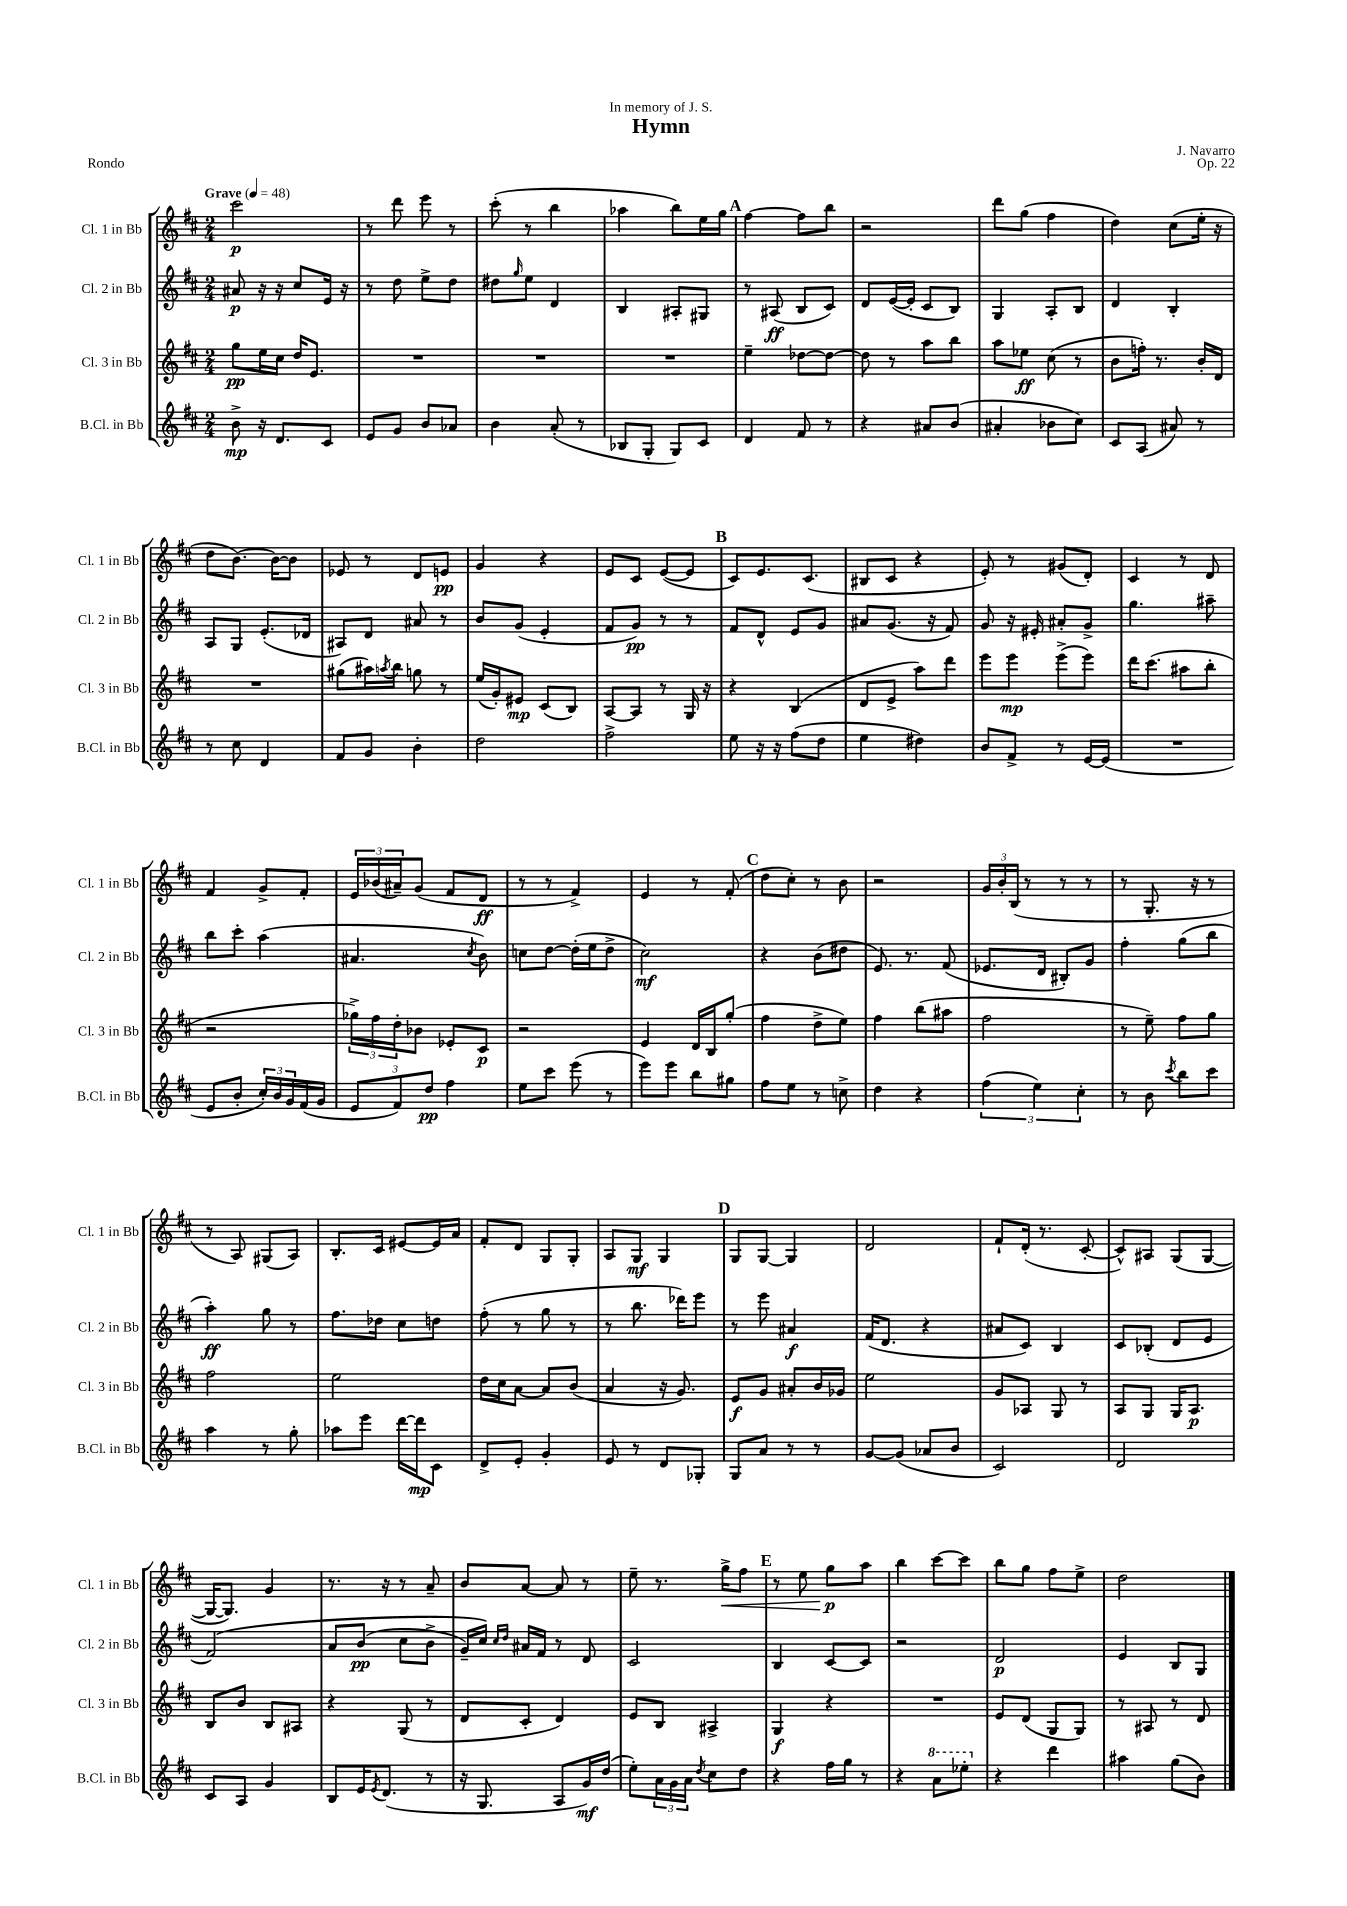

**kern	**kern	**kern	**kern
*staff4	*staff3	*staff2	*staff1
*clefG2	*clefG2	*clefG2	*clefG2
*k[f#c#]	*k[f#c#]	*k[f#c#]	*k[f#c#]
*M2/4	*M2/4	*M2/4	*M2/4
*MM48	*MM48	*MM48	*MM48
8b^	8gg	8a#	2ccc#
16r	16ee	16r	.
8.d	16cc#	16r	.
.	16dd	8cc#	.
.	8.e	.	.
8c#	.	16e	.
.	.	16r	.
=	=	=	=
8e	2r	8r	8r
8g	.	8dd	8ddd
8b	.	8ee^	8eee
8a-	.	8dd	8r
=	=	=	=
4b	2r	8dd#	(8ccc#'
.	.	16qqgg	.
.	.	8ee	8r
(8a'	.	4d	4bb
8r	.	.	.
=	=	=	=
8B-	2r	4B	4aa-
8G'	.	.	.
8G)	.	8A#'	8bb)
8c#	.	8G#	16ee
.	.	.	16gg
=	=	=	=
4d	4ee~	8r	[4ff#
.	.	(8A#	.
8f#	[8dd-	8B	8ff#]
8r	8dd-_	8c#)	8bb
=	=	=	=
4r	8dd-]	8d	2r
.	8r	([16e	.
.	.	16e']	.
8a#	8aa	8c#	.
(8b	8bb	8B)	.
=	=	=	=
4a#'	8aa	4G	8ddd
.	8ee-	.	(8gg
8b-	(8cc#	8A'	4ff#
8cc#)	8r	8B	.
=	=	=	=
8c#	8b	4d	4dd)
(8A	16ff')	.	.
.	8.r	.	.
8a#)	.	4B'	(8cc#
8r	16b'	.	16ee'
.	16d	.	16r
=	=	=	=
8r	2r	8A	8dd
8cc#	.	8G	[8.b)
4d	.	(8.e'	.
.	.	.	16b_
.	.	.	8b]
.	.	16d-	.
=	=	=	=
8f#	(8gg#	8A#)	8e-
8g	16aa#)	8d	8r
.	8qaa	.	.
.	16bb	.	.
4b'	8gg	8a#	8d
.	8r	8r	8e
=	=	=	=
2dd	(16ee	8b	4g
.	16g')	.	.
.	8e#	(8g	.
.	(8c#	4e'	4r
.	8B)	.	.
=	=	=	=
2ff#^	[8A	8f#	8e
.	8A]	8g)	8c#
.	8r	8r	([8e
.	16G	8r	8e]
.	16r	.	.
=	=	=	=
8ee	4r	8f#	8c#)
16r	.	8d^^	8.e
16r	.	.	.
(8ff#	(4B	8e	.
.	.	.	(8.c#
8dd	.	8g	.
=	=	=	=
4ee	8d	8a#	8B#
.	8e^	(8.g	8c#
4dd#)	8aa)	.	4r
.	.	16r	.
.	8ddd	8f#)	.
=	=	=	=
8b	8eee	8g	8e')
8f#^	8eee	16r	8r
.	.	16e#'	.
8r	(8eee^	8a#'	(8g#
[16e	8eee)	8g^	8d')
(16e]	.	.	.
=	=	=	=
2r	16ddd	4.gg	4c#
.	(8.ccc#	.	.
.	8aa#	.	8r
.	8bb'	8aa#~	8d
=	=	=	=
8e	2r	8bb	4f#
8b'	.	8ccc#'	.
24cc#')	.	(4aa	8g^
24b	.	.	.
24g	.	.	.
(16f#	.	.	8f#'
16g	.	.	.
=	=	=	=
12e	24gg-^)	4.a#	24e
.	24ff#	.	(24b-
12f#)	24dd'	.	24a#~)
.	8b-	.	(8g
12dd	.	.	.
4ff#	8e-'	.	8f#
.	.	8qcc#	.
.	8c#	8b)	8d
=	=	=	=
8ee	2r	8cc	8r
8ccc#	.	[8dd	8r
(8eee	.	(16dd']	4f#^)
.	.	16ee	.
8r	.	8dd^	.
=	=	=	=
8eee)	4e	2cc#)	4e
8eee	.	.	.
8bb	16d	.	8r
.	16B	.	.
8gg#	(8gg'	.	(8f#'
=	=	=	=
8ff#	4ff#	4r	8dd
8ee	.	.	8cc#')
8r	8dd^	(8b	8r
8cc^	8ee)	8dd#	8b
=	=	=	=
4dd	4ff#	8.e)	2r
.	.	8.r	.
4r	(8bb	.	.
.	8aa#	(8f#	.
=	=	=	=
(6ff#	2ff#	8.e-	24g
.	.	.	24b'
.	.	.	(24B
.	.	.	8r
6ee)	.	.	.
.	.	16d	.
.	.	8B#')	8r
6cc#'	.	.	.
.	.	8g	8r
=	=	=	=
8r	8r	4ff#'	8r
8b	8ee~)	.	8.G'
8qccc#	.	.	.
8bb	8ff#	(8gg	.
.	.	.	16r
8ccc#	8gg	8bb	8r
=	=	=	=
4aa	2ff#	4aa')	8r
.	.	.	8A)
8r	.	8gg	(8G#
8gg'	.	8r	8A)
=	=	=	=
8aa-	2ee	8.ff#	8.B'
8eee	.	.	.
.	.	16dd-	16c#
[16ddd	.	8cc#	[8e#
16ddd]	.	.	.
8c#	.	8dd	16e#]
.	.	.	16a
=	=	=	=
8d^	16dd	(8ff#'	8f#'
.	16cc#	.	.
8e'	[8a	8r	8d
4g'	8a]	8gg	8G
.	(8b	8r	8G'
=	=	=	=
8e	4a	8r	8A
8r	.	8.bb	8G
8d	16r	.	4G
.	8.g)	16ddd-)	.
8G-'	.	8eee	.
=	=	=	=
8G	8e	8r	8G
8a	8g	8eee	[8G
8r	8a#'	4a#	4G]
8r	16b	.	.
.	16g-	.	.
=	=	=	=
[8g	2ee	(16f#	2d
.	.	8.d	.
(8g]	.	.	.
8a-	.	4r	.
8b	.	.	.
=	=	=	=
2c#)	8g	8a#	8f#`
.	8A-	8c#)	(16d'
.	.	.	8.r
.	8G	4B	.
.	8r	.	[8c#'
=	=	=	=
2d	8A	8c#	8c#^^])
.	8G	(8B-'	8A#
.	16G	8d	(8G
.	8.A	.	.
.	.	8e	[8G
=	=	=	=
8c#	8B	&(2f#)	16G_
.	.	.	8.G])
8A	8b	.	.
4g	8B	.	4g
.	8A#	.	.
=	=	=	=
8B	4r	8a	8.r
16e	.	(8b	.
8qe	.	.	.
(8.d	.	.	16r
.	(8G	8cc#	8r
8r	8r	8b^	8a~
=	=	=	=
16r	8d	16g~)	8b
8.G	.	16cc#&)	.
.	.	16qqcc#	.
.	.	16qqdd	.
.	8c#'	16a#	[8a
.	.	16f#	.
8A	4d)	8r	8a]
16g)	.	8d	8r
(16dd	.	.	.
=	=	=	=
8ee')	8e	2c#	8ee~
24a	8B	.	8.r
24g	.	.	.
24a	.	.	.
8qdd	.	.	.
8cc#	4A#^	.	.
.	.	.	16gg^
8dd	.	.	8ff#
=	=	=	=
4r	4G	4B	8r
.	.	.	8ee
16ff#	4r	[8c#	8gg
16gg	.	.	.
8r	.	8c#]	8aa
=	=	=	=
4r	2r	2r	4bb
8aa	.	.	[8ccc#
8eee-'	.	.	8ccc#]
=	=	=	=
4r	8e	2d	8bb
.	(8d	.	8gg
4ddd	8G	.	8ff#
.	8G)	.	8ee^
=	=	=	=
4aa#	8r	4e	2dd
.	8A#	.	.
(8gg	8r	8B	.
8b)	8d	8G	.
==	==	==	==
*-	*-	*-	*-
